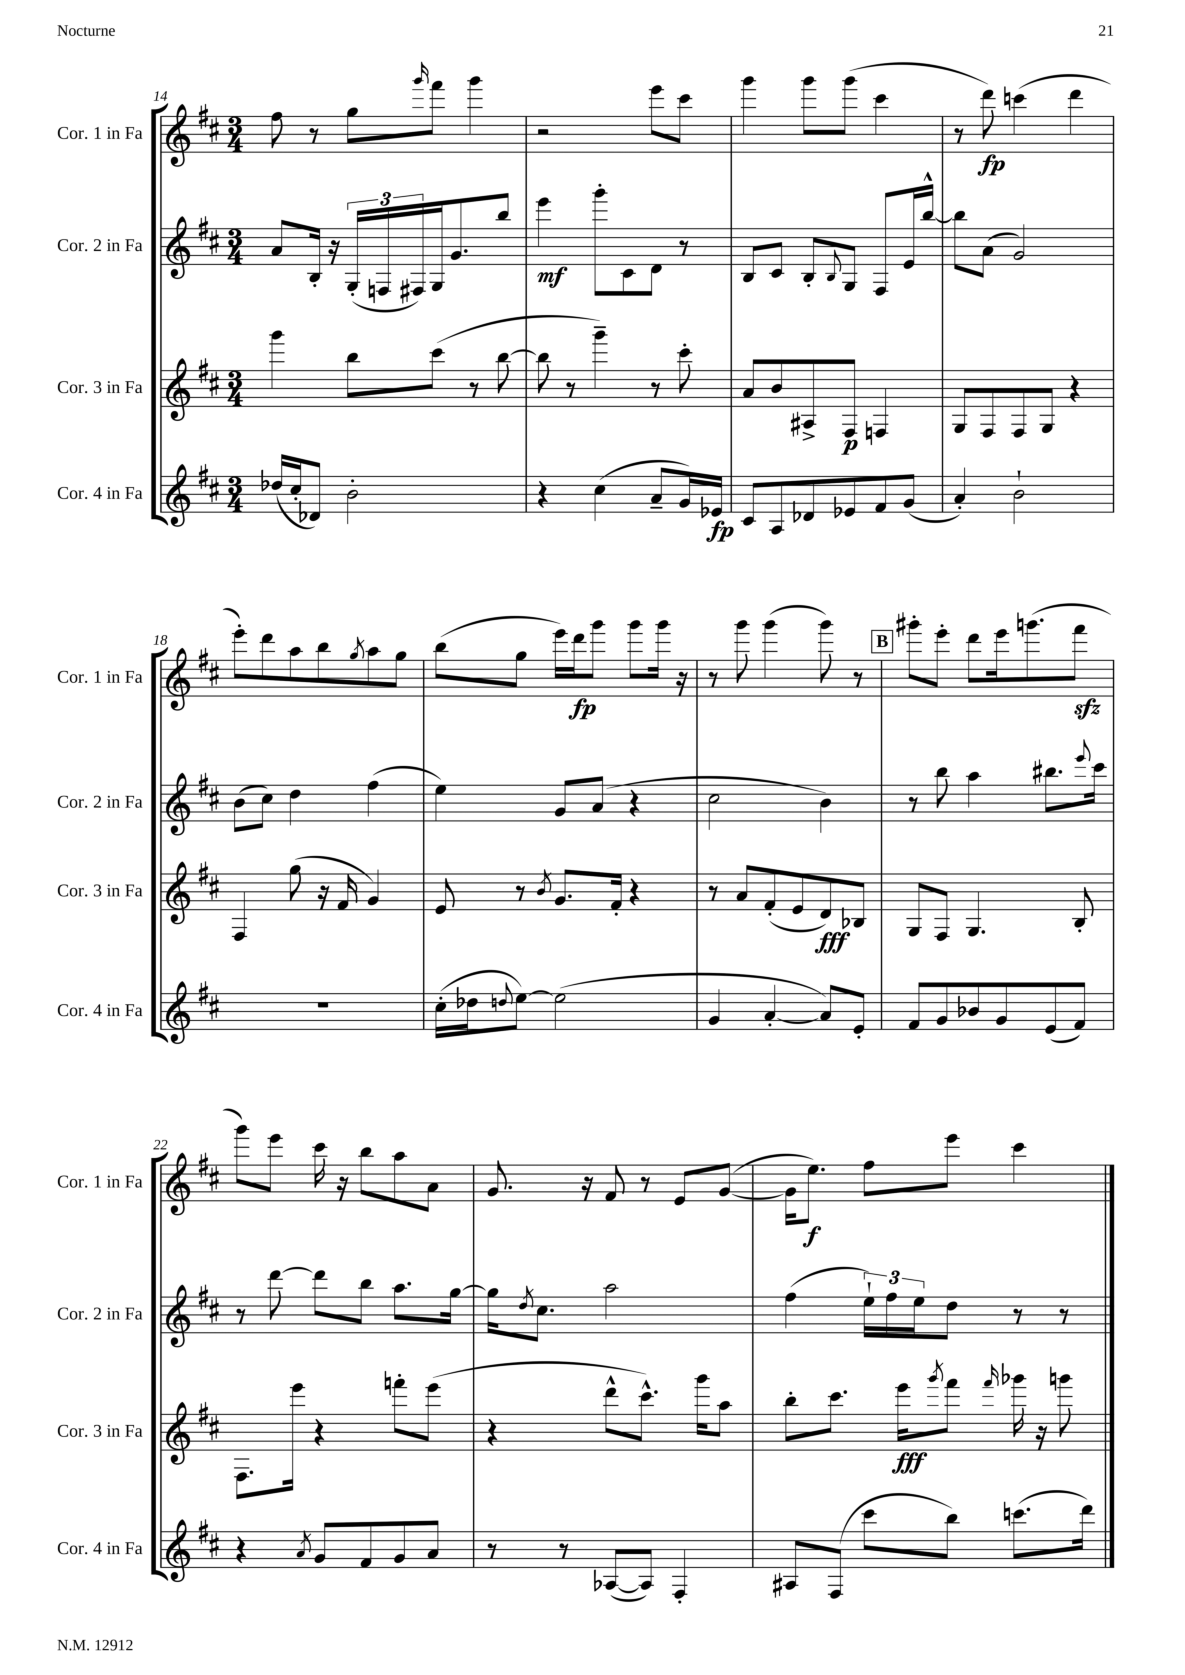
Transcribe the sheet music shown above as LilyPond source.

<<
\new StaffGroup <<
\new Staff = "s0" \with { instrumentName = "Cor. 1 in Fa" shortInstrumentName = "Cor. 1 in Fa" } {
    \clef treble \key d \major \numericTimeSignature \time 3/4
    fis''8 r8 g''8 \grace { g'''16 } fis'''8 g'''4 |
    r2 e'''8 cis'''8 |
    g'''4 g'''8 g'''8( cis'''4 |
    r8 d'''8\fp) c'''4( d'''4 |
    e'''8-.) d'''8 a''8 b''8 \acciaccatura { g''8 } a''8 g''8 |
    b''8( g''8 e'''16) d'''16\fp g'''8 g'''8 g'''16 r16 |
    r8 g'''8 g'''4( g'''8) r8 |
    \mark \markup { \box "B" } gis'''8-. e'''8-. d'''8 e'''16 g'''8.( fis'''8\sfz |
    g'''8) e'''8 cis'''16 r16 b''8 a''8 a'8 |
    g'8. r16 fis'8 r8 e'8 g'8~( |
    g'16 e''8.\f) fis''8 e'''8 cis'''4 \bar "|." |
}
\new Staff = "s1" \with { instrumentName = "Cor. 2 in Fa" shortInstrumentName = "Cor. 2 in Fa" } {
    \clef treble \key d \major \numericTimeSignature \time 3/4
    a'8 b16-. r16 \tuplet 3/2 { g16-.( f16 fis16) } g16 g'8. b''8 |
    e'''4\mf g'''8-. cis'8 d'8 r8 |
    b8 cis'8 b8-. \appoggiatura { b8 } g8 fis8 e'16 b''16~-^ |
    b''8 a'8( g'2) |
    b'8( cis''8) d''4 fis''4( |
    e''4) g'8 a'8( r4 |
    cis''2 b'4) |
    \mark \markup { \box "B" } r8 b''8 a''4 bis''8. \appoggiatura { e'''8 } cis'''16 |
    r8 d'''8~ d'''8 b''8 a''8. g''16~ |
    g''16 \acciaccatura { d''8 } cis''8. a''2 |
    fis''4( \tuplet 3/2 { e''16-!) fis''16 e''16 } d''8 r8 r8 \bar "|." |
}
\new Staff = "s2" \with { instrumentName = "Cor. 3 in Fa" shortInstrumentName = "Cor. 3 in Fa" } {
    \clef treble \key d \major \numericTimeSignature \time 3/4
    g'''4 b''8 cis'''8( r8 b''8~ |
    b''8 r8 g'''4--) r8 cis'''8-. |
    a'8 b'8 ais8-> fis8\p f4 |
    g8 fis8 fis8 g8 r4 |
    fis4 g''8( r16 fis'16 g'4) |
    e'8 r8 \acciaccatura { b'8 } g'8. fis'16-. r4 |
    r8 a'8 fis'8-.( e'8 d'8\fff) bes8 |
    \mark \markup { \box "B" } g8 fis8 g4. b8-. |
    fis8. e'''16 r4 f'''8-. e'''8( |
    r4 d'''8-^ cis'''8.-^) g'''16 a''8 |
    b''8-. cis'''8. e'''16\fff \acciaccatura { g'''8 } fis'''8 \grace { fis'''16 } ges'''16 r16 g'''8 \bar "|." |
}
\new Staff = "s3" \with { instrumentName = "Cor. 4 in Fa" shortInstrumentName = "Cor. 4 in Fa" } {
    \clef treble \key d \major \numericTimeSignature \time 3/4
    des''16( cis''16-. des'8) b'2-. |
    r4 cis''4( a'8-- g'16) ees'16\fp |
    cis'8 a8 des'8 ees'8 fis'8 g'8( |
    a'4-.) b'2-! |
    R2. |
    cis''16-.( des''16 \appoggiatura { d''8 } e''8~) e''2( |
    g'4 a'4~-. a'8) e'8-. |
    \mark \markup { \box "B" } fis'8 g'8 bes'8 g'8 e'8( fis'8) |
    r4 \acciaccatura { a'8 } g'8 fis'8 g'8 a'8 |
    r8 r8 aes8~( aes8) fis4-. |
    ais8 fis8( cis'''8 b''8) c'''8.( d'''16) \bar "|." |
}
>>
>>
\layout { \context { \Score currentBarNumber = #14 } }
